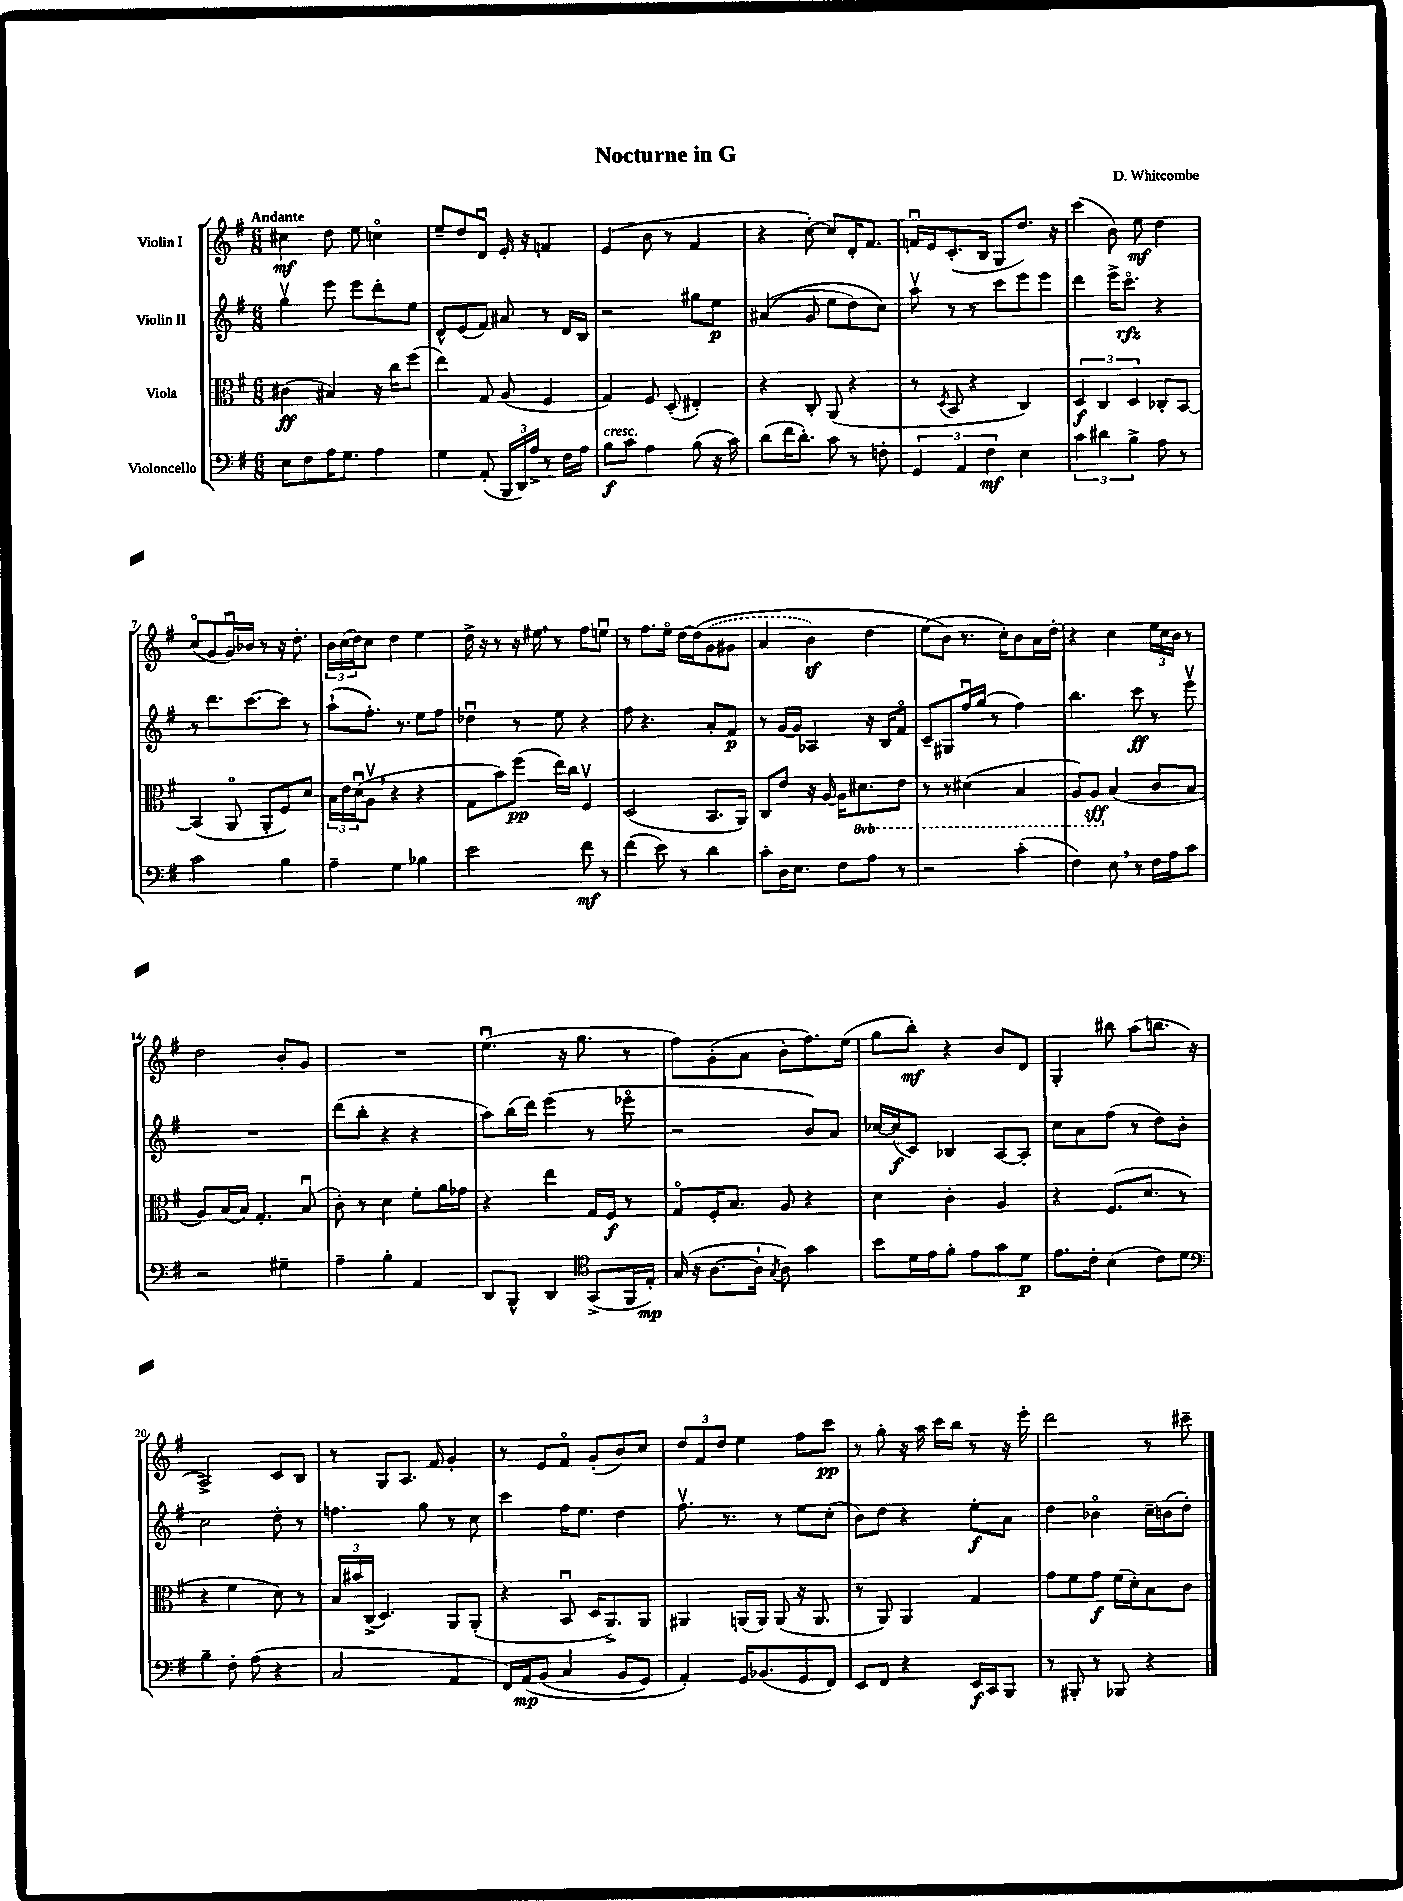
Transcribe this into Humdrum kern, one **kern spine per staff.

**kern	**dynam	**kern	**dynam	**kern	**dynam	**kern	**dynam
*part4	*part4	*part3	*part3	*part2	*part2	*part1	*part1
*staff4	*staff4	*staff3	*staff3	*staff2	*staff2	*staff1	*staff1
*I"Violoncello	*	*I"Viola	*	*I"Violin II	*	*I"Violin I	*
*clefF4	*	*clefC3	*	*clefG2	*	*clefG2	*
*k[f#]	*	*k[f#]	*	*k[f#]	*	*k[f#]	*
*M6/8	*	*M6/8	*	*M6/8	*	*M6/8	*
=1	=1	=1	=1	=1	=1	=1	=1
!	!	!	!	!	!	!LO:TX:a:B:t=Andante	!
8E\L	.	(4c#X\	ff	4ggv\	.	4cc#X\	mf
8F#\	.	.	.	.	.	.	.
16A\K	.	4B#X/)	.	8eee\	.	8dd\	.
8.G\J	.	.	.	.	.	.	.
.	.	.	.	8eee\L	.	8ee\	.
4A\	.	16r	.	8ddd'\	.	4ccn\	.
.	.	16cc\KL	.	.	.	.	.
.	.	(8ff#\J	.	8ee\J	.	.	.
=2	=2	=2	=2	=2	=2	=2	=2
4G\	.	4ee\)	.	8d^^/L	.	8ee~/L	.
.	.	.	.	(8e/	.	8dd/	.
(8AA'/	.	8G/	.	8f#/J)	.	8du/J	.
24BBB/LL	.	(8A/	.	8a#X/	.	16e'/	.
24DD/)	.	.	.	.	.	.	.
.	.	.	.	.	.	16r	.
24A^/JJ	.	.	.	.	.	.	.
8r	.	4F#/	.	8r	.	4fn/	.
16F#\LL	.	.	.	16d/LL	.	.	.
16A\JJ	.	.	.	16B/JJ	.	.	.
=3	=3	=3	=3	=3	=3	=3	=3
!LO:TX:a:i:t=cresc.	!	!	!	!	!	!	!
8B\L	f	4G/)	.	2r	.	(4e/	.
8c\J	.	.	.	.	.	.	.
4A\	.	8F#/	.	.	.	8b\	.
.	.	(8D'/	.	.	.	8r	.
(8B\	.	4E#X'/)	.	8gg#X\L	.	4f#/	.
16r	.	.	.	8ee\J	p	.	.
16c\)	.	.	.	.	.	.	.
=4	=4	=4	=4	=4	=4	=4	=4
(8d\L	.	4r	.	((4a#X/	.	4r	.
16f#\K	.	.	.	.	.	.	.
8.d'\J)	.	.	.	.	.	.	.
.	.	8C'/	.	8g/	.	[8cc'\)	.
8c\	.	(8AA/	.	8ee\L	.	8cc/L]	.
8r	.	4r	.	8dd\)	.	16d'/K	.
.	.	.	.	.	.	8.f#/J	.
8Fn'\	.	.	.	8cc\J)	.	.	.
=5	=5	=5	=5	=5	=5	=5	=5
6GG/	.	8r	.	8aav\	.	16fnu/LL	.
.	.	.	.	.	.	16e/J	.
.	.	8qD/	.	.	.	.	.
.	.	8BB/	.	8r	.	(8.c'/	.
6AA/	.	.	.	.	.	.	.
.	.	4r	.	8r	.	.	.
.	.	.	.	.	.	16B/Jk	.
6F#\	mf	.	.	.	.	.	.
.	.	.	.	8ccc\L	.	8G/L	.
4E\	.	4C/)	.	8eee\	.	8.dd/J)	.
.	.	.	.	8eee\J	.	.	.
.	.	.	.	.	.	16r	.
=6	=6	=6	=6	=6	=6	=6	=6
6c\	.	6D/	f	4ddd\	.	(4ccc\	.
6d#X\	.	6C/	.	.	.	.	.
.	.	.	.	16eee^\KL	.	8b\)	.
.	.	.	.	8.ccc\J	rfz	.	.
6B^\	.	6D/	.	.	.	.	.
.	.	.	.	.	.	8ee\	mf
8A\	.	8C-X'/L	.	4r	.	4dd\	.
8r	.	[8BB/J	.	.	.	.	.
!!LO:LB:g=z
=7	=7	=7	=7	=7	=7	=7	=7
2c\	.	(4BB/]	.	8r	.	(8cc/L	.
.	.	.	.	8.ddd\L	.	8g/	.
.	.	8AA/	.	.	.	16gu/L)	.
.	.	.	.	[8.ccc\	.	16b-X/JJ	.
.	.	8AA'/L	.	.	.	8r	.
4B\	.	8F#/)	.	8ccc\J]	.	16r	.
.	.	.	.	.	.	8.dd'\	.
.	.	8d/J	.	8r	.	.	.
=8	=8	=8	=8	=8	=8	=8	=8
4A~\	.	24B\LL	.	(8aa`\L	.	24b\LL	.
.	.	24e\	.	.	.	(24cc\	.
.	.	(24du\J	.	.	.	24dd\J)	.
.	.	8Av,\J	.	8.ff#'\J)	.	8cc\J	.
4G\	.	4r	.	.	.	4dd\	.
.	.	.	.	8.r	.	.	.
4B-X\	.	4r	.	8ee\L	.	4ee\	.
.	.	.	.	8ff#\J	.	.	.
=9	=9	=9	=9	=9	=9	=9	=9
2e\	.	8G\L	.	4dd-Xu\	.	16dd^\	.
.	.	.	.	.	.	16r	.
.	.	8b\)	.	.	.	8r	.
.	.	(8ff#\J	pp	8r	.	16r	.
.	.	.	.	.	.	16ee#X,\	.
.	.	16ee\LL)	.	8ee\	.	8r	.
.	.	16cc\JJ	.	.	.	.	.
8f#\	mf	4F#v/	.	4r	.	8ff#\L	.
8r	.	.	.	.	.	8eenu\J	.
=10	=10	=10	=10	=10	=10	=10	=10
(4f#\	.	(2D/	.	8ff#\	.	8r	.
.	.	.	.	4.r	.	8.ff#\L	.
8e\)	.	.	.	.	.	.	.
.	.	.	.	.	.	16ee\Jk	.
8r	.	.	.	.	.	[16dd\LL	.
.	.	.	.	.	.	(16dd\J]	.
4d\	.	8.BB/L	.	8a'/L	.	(8g\	.
.	.	.	.	8f#/J	p	8g#X\J	.
.	.	16AA/Jk)	.	.	.	.	.
=11	=11	=11	=11	=11	=11	=11	=11
8c'\L	.	8C/L	.	8r	.	4a/	.
16D\K	.	8e/J	.	[16g/LL	.	.	.
8.E\J	.	.	.	16g/JJ]	.	.	.
.	.	16r	.	4A-X/	.	4bz\)	.
.	.	[16A/	.	.	.	.	.
8F#\L	.	16A\KL]	.	.	.	.	.
*	*	*8ba	*	*	*	*	*
.	.	8.D#X\	.	.	.	.	.
8A\J	.	.	.	16r	.	4dd\	.
.	.	.	.	16B/KL	.	.	.
8r	.	8E\J	.	8f#/J	.	.	.
=12	=12	=12	=12	=12	=12	=12	=12
2r	.	8r	.	8c~/L	.	(8ee\L	.
.	.	8r	.	8G#X/	.	8b\J)	.
.	.	(4D#X\	.	16ff#u/L	.	8.r	.
.	.	.	.	(16gg/JJ	.	.	.
.	.	.	.	8r	.	.	.
.	.	.	.	.	.	16cc'\KL)	.
(4c'\	.	4BB/	.	4ff#\)	.	8b\	.
.	.	.	.	.	.	16a\L	.
.	.	.	.	.	.	16dd'\JJ	.
=13	=13	=13	=13	=13	=13	=13	=13
4F#\)	.	8AA/L)	.	4.bb\	.	4r	.
.	.	8AA/J	sff	.	.	.	.
*	*	*X8ba	*	*	*	*	*
8E,\	.	(4B/	.	.	.	4cc\	.
8r	.	.	.	8ccc\	ff	.	.
16F#\LL	.	8c/L	.	8r	.	24ee\LL	.
.	.	.	.	.	.	24cc\	.
16A\J	.	.	.	.	.	.	.
.	.	.	.	.	.	24b\JJ	.
8c\J	.	8B/J	.	8eeev\	.	8r	.
!!LO:LB:g=z
=14	=14	=14	=14	=14	=14	=14	=14
2r	.	8A/L)	.	2.r	.	2dd\	.
.	.	(16B/L	.	.	.	.	.
.	.	16B/JJ)	.	.	.	.	.
.	.	4.G'/	.	.	.	.	.
4G#X~\	.	.	.	.	.	8b'/L	.
.	.	(8Bu/	.	.	.	8g/J	.
=15	=15	=15	=15	=15	=15	=15	=15
4A~\	.	8c'\)	.	(8ddd\L	.	2.r	.
.	.	8r	.	8bb'\J	.	.	.
4B'\	.	4d\	.	4r	.	.	.
4AA/	.	8f#'\L	.	4r	.	.	.
.	.	16a\L	.	.	.	.	.
.	.	16g-X\JJ	.	.	.	.	.
=16	=16	=16	=16	=16	=16	=16	=16
8DD/L	.	4r	.	8aa\L)	.	(4.eeu\	.
8BBB^^/J	.	.	.	(16bb\L	.	.	.
.	.	.	.	16ddd\JJ)	.	.	.
4DD/	.	4ee\	.	(4eee\	.	.	.
.	.	.	.	.	.	16r	.
.	.	.	.	.	.	8.gg\	.
*clefC4	*	*	*	*	*	*	*
(8GG^/L	.	16G/LL	.	8r	.	.	.
.	.	16F#/JJ	f	.	.	.	.
16FF#/L	.	8r	.	8eee-X\	.	8r	.
16E'/JJ)	mp	.	.	.	.	.	.
=17	=17	=17	=17	=17	=17	=17	=17
(16G/	.	8G/L	.	2r	.	8ff#\L)	.
16r	.	.	.	.	.	.	.
[8.A\L	.	16F#'/K	.	.	.	(8g'\	.
.	.	8.B/J	.	.	.	.	.
.	.	.	.	.	.	8a\J	.
16A`\Jk]	.	.	.	.	.	.	.
8qG/	.	.	.	.	.	.	.
8A\)	.	8A/	.	.	.	8b'\L	.
4g\	.	4r	.	8b/L)	.	8.ff#\)	.
.	.	.	.	8a/J	.	.	.
.	.	.	.	.	.	(16ee\Jk	.
=18	=18	=18	=18	=18	=18	=18	=18
8b\L	.	4d\	.	[16cc-X/LL	.	8gg\L	.
.	.	.	.	(16cc-/J]	f	.	.
16d\L	.	.	.	8c/J)	.	8bb'\J)	mf
16e\J	.	.	.	.	.	.	.
8f#'\J	.	4c'\	.	4B-X/	.	4r	.
8e\L	.	.	.	.	.	.	.
8g\	.	4A/	.	[8A/L	.	8b/L	.
8d\J	p	.	.	8A'/J]	.	8d/J	.
=19	=19	=19	=19	=19	=19	=19	=19
8.e\L	.	4r	.	8cc\L	.	4G'/	.
.	.	.	.	8a\	.	.	.
16c'\Jk	.	.	.	.	.	.	.
(4B\	.	(8.F#/L	.	(8ff#\J	.	8bb#X\	.
.	.	.	.	8r	.	(8aa\L	.
.	.	8.d/J	.	.	.	.	.
8c\L)	.	.	.	8dd\L)	.	8.bbn\J	.
8d\J	.	8r	.	8b'\J	.	.	.
.	.	.	.	.	.	16r	.
!!LO:LB:g=z
=20	=20	=20	=20	=20	=20	=20	=20
*clefF4	*	*	*	*	*	*	*
4B~\	.	4r	.	2cc\	.	2A^/)	.
8F#'\	.	4f#\	.	.	.	.	.
(8A\	.	.	.	.	.	.	.
4r	.	8d\)	.	8dd'\	.	8c/L	.
.	.	8r	.	8r	.	8B/J	.
=21	=21	=21	=21	=21	=21	=21	=21
2C/	.	24B/LL	.	4.ffn\	.	8r	.
.	.	24b#X/	.	.	.	.	.
.	.	(24C^/JJ	.	.	.	.	.
.	.	4.D/)	.	.	.	8G/L	.
.	.	.	.	.	.	8.A/J	.
.	.	.	.	8gg\	.	.	.
.	.	.	.	.	.	16f#/	.
4AA/	.	8AA/L	.	8r	.	4g'/	.
.	.	(8AA'/J	.	8cc\	.	.	.
=22	=22	=22	=22	=22	=22	=22	=22
16FF#/LL)	.	4r	.	4ccc\	.	8r	.
(16AA/J	mp	.	.	.	.	.	.
(8BB/J	.	.	.	.	.	8e/L	.
4C/	.	8BBu/	.	16ff#\KL	.	8f#/J	.
.	.	.	.	8.ee\J	.	.	.
.	.	16D/KL	.	.	.	(8g'/L	.
.	.	8.AA^/)	.	.	.	.	.
8BB/L	.	.	.	4dd\	.	8b/)	.
8GG/J)	.	8AA/J	.	.	.	8cc/J	.
=23	=23	=23	=23	=23	=23	=23	=23
4AA'/)	.	4AA#X/	.	8.ff#v\	.	12dd/L	.
.	.	.	.	.	.	12f#/	.
.	.	.	.	.	.	12dd/J	.
.	.	.	.	8.r	.	.	.
16GG/KL	.	(16AAn/LL	.	.	.	4ee\	.
(8.BB-X/	.	16AA/JJ)	.	.	.	.	.
.	.	(8AA/	.	8r	.	.	.
8GG/	.	16r	.	8ee\L	.	8ff#\L	.
.	.	8.AA/	.	.	.	.	.
8FF#/J)	.	.	.	(8cc'\J	.	8ccc\J	pp
=24	=24	=24	=24	=24	=24	=24	=24
8EE/L	.	8r	.	8b\L)	.	8r	.
8FF#/J	.	8AA/)	.	8dd\J	.	8gg'\	.
4r	.	4AA/	.	4r	.	16r	.
.	.	.	.	.	.	16aa\	.
.	.	.	.	.	.	16ccc\LL	.
.	.	.	.	.	.	16bb\JJ	.
16EE/LL	f	4G/	.	8ee'\L	f	8r	.
16CC/J	.	.	.	.	.	.	.
8BBB/J	.	.	.	8a\J	.	16r	.
.	.	.	.	.	.	16eee'\	.
=25	=25	=25	=25	=25	=25	=25	=25
8r	.	8g\L	.	4dd\	.	2ddd\	.
8BBB#X'/	.	8f#\	.	.	.	.	.
8r	.	8g\J	f	4b-X\	.	.	.
8BBB-X/	.	(16f#\LL	.	.	.	.	.
.	.	16d'\J)	.	.	.	.	.
4r	.	8B\	.	16cc~\LL	.	8r	.
.	.	.	.	(16bn\J	.	.	.
.	.	8c\J	.	8dd'\J)	.	8ccc#X~\	.
==	==	==	==	==	==	==	==
*-	*-	*-	*-	*-	*-	*-	*-
